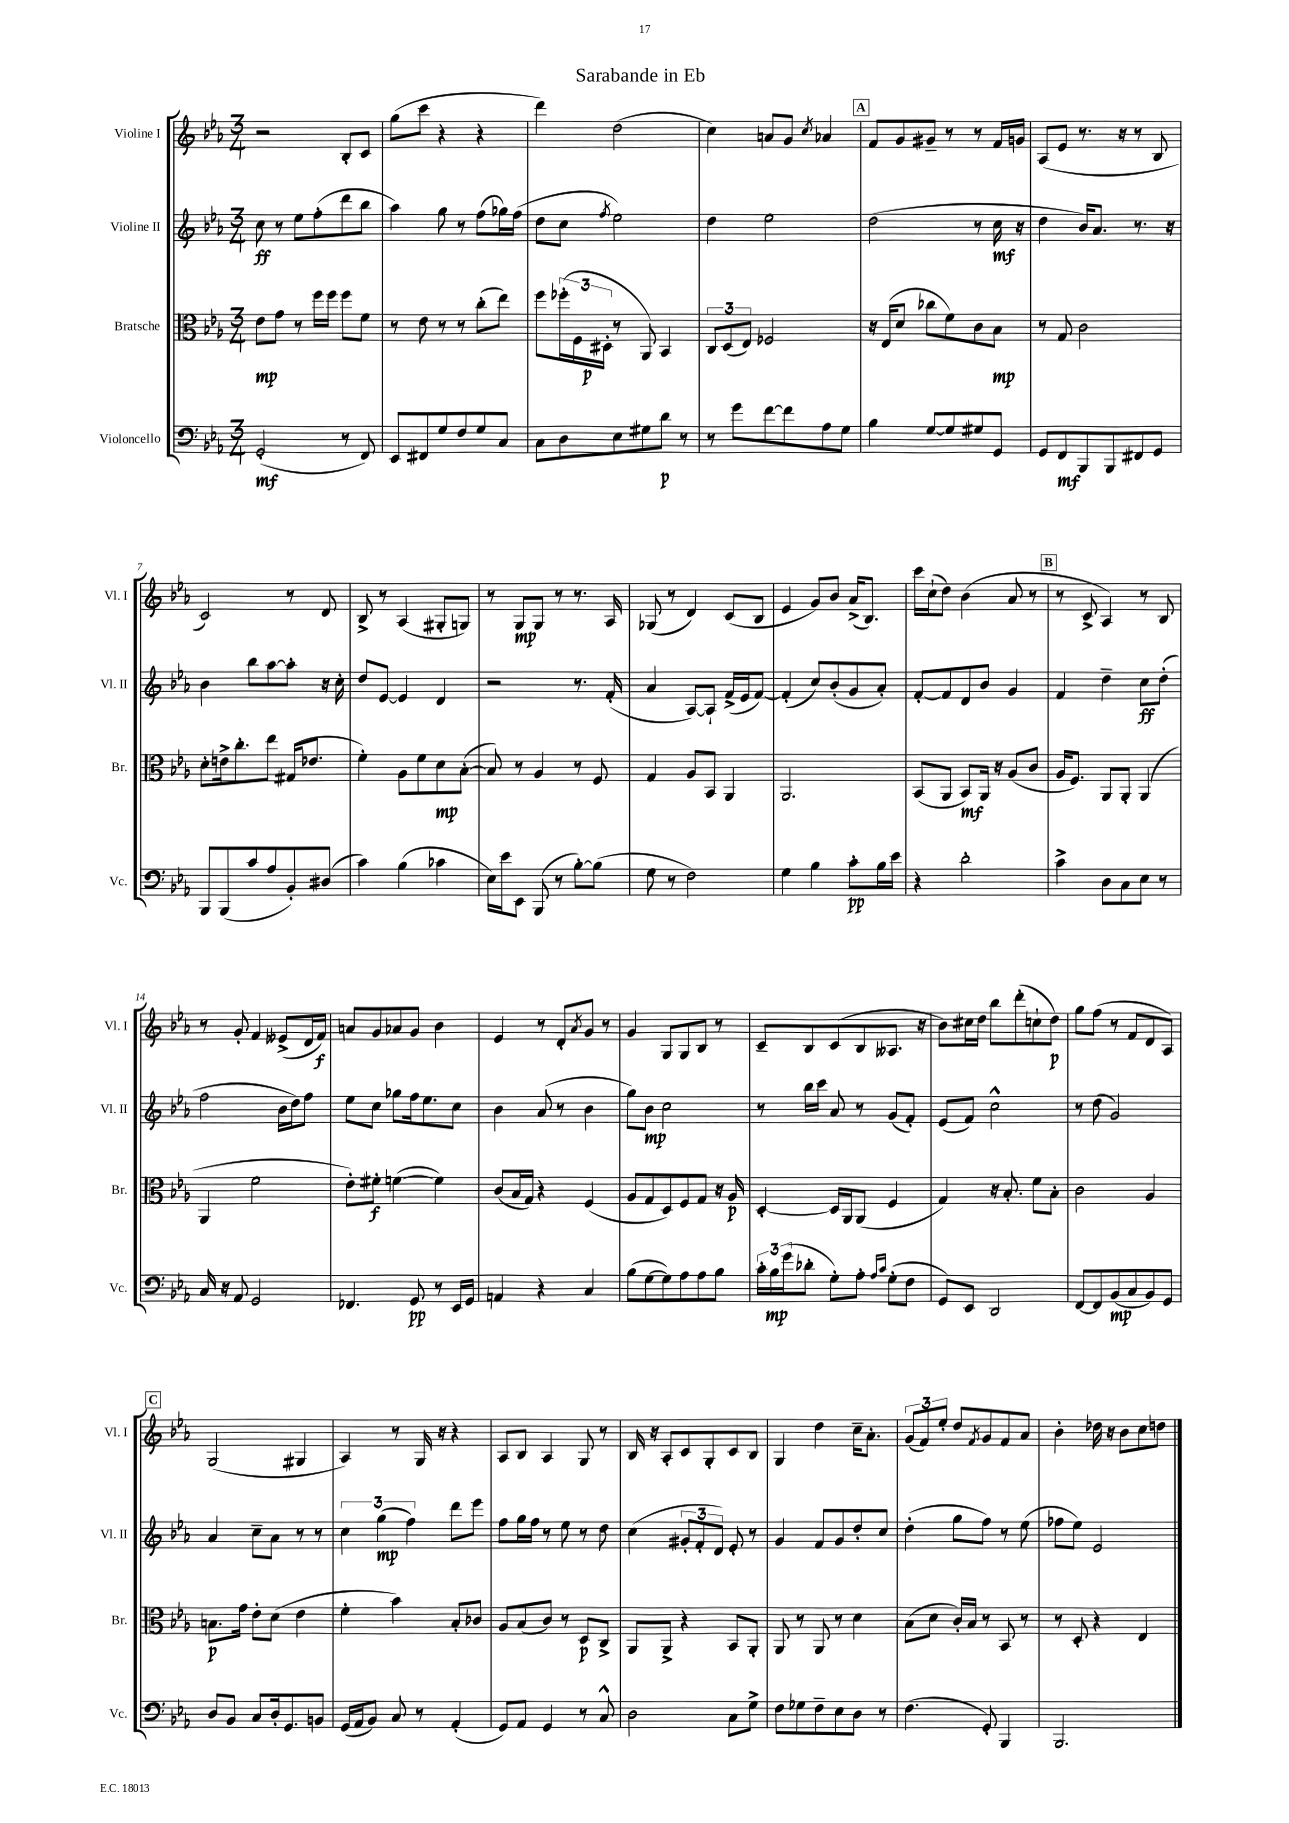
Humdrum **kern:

**kern	**kern	**kern	**kern
*staff4	*staff3	*staff2	*staff1
*clefF4	*clefC3	*clefG2	*clefG2
*k[b-e-a-]	*k[b-e-a-]	*k[b-e-a-]	*k[b-e-a-]
*M3/4	*M3/4	*M3/4	*M3/4
(2GG'	8e-	8cc	2r
.	8g	8r	.
.	8r	8ee-	.
.	16ff	(8ff'	.
.	16ff	.	.
8r	8ff	8ddd	8B-'
8FF)	8f	8bb-	8c
=	=	=	=
8EE-	8r	4aa-)	(8gg
8FF#	8e-	.	8ccc
8G	8r	8gg	4r
8F	8r	8r	.
8G	(8cc'	(8ff	4r
8C	8ee-)	16gg-)	.
.	.	(16ff	.
=	=	=	=
8C	8ff	8dd	4ddd)
8D	(24ff-'	8cc	.
.	24F	.	.
.	24D#'	.	.
.	.	8qff	.
8E-	8r	2ee-)	(2dd
8G#	8AA-)	.	.
8d	4BB-	.	.
8r	.	.	.
=	=	=	=
8r	12C	4dd	4cc)
.	(12D	.	.
8g	.	.	.
.	12E-)	.	.
[8f	2F-	2ee-	8a
8f]	.	.	8g
.	.	.	8qcc
8A-	.	.	4a-
8G	.	.	.
=	=	=	=
4B-	16r	(2dd	8f
.	(16E-	.	.
.	8d	.	8g
[8G	8cc-	.	8g#~
8G]	8f)	.	8r
8G#	8c	8r	8r
8GG	8B-	16cc	16f
.	.	16r	16g
=	=	=	=
8GG	8r	4dd	(8A-
8FF	8G	.	8e-
8BBB-	2c	16b-)	8.r
.	.	8.a-	.
8BBB-	.	.	.
.	.	.	16r
8FF#	.	8.r	8r
8GG	.	.	8B-
.	.	16r	.
=	=	=	=
8BBB-	8d'	4b-	2c)
(8BBB-	16e^	.	.
.	8.cc'	.	.
8c	.	8bb-	.
8A-	8ee-	[8aa-	.
8BB-')	(16G#	8aa-']	8r
.	8.e-	.	.
(8D#	.	16r	8d
.	.	16cc'	.
=	=	=	=
4c)	4f')	8dd	8B-^
.	.	[8e-	8r
(4B-	8A-	4e-]	(4A-
.	8f	.	.
4c-	8d	4d	8G#'
.	([8B-'	.	8G)
=	=	=	=
16E-)	8B-])	2r	8r
16e-	.	.	.
8EE-	8r	.	8G
(8BBB-	4A-	.	8G
8r	.	.	8r
[8B-')	8r	8.r	8.r
(8B-]	8F	.	.
.	.	(16f'	16A-
=	=	=	=
8G	4G	4a-	(8G-
8r	.	.	8r
2F)	8A-	[8A-)	4d)
.	8BB-	8A-`]	.
.	4AA-	(16f^	(8c
.	.	16e-	.
.	.	[8f)	8B-
=	=	=	=
4G	2.AA-	(4f']	4e-
4B-	.	8cc)	8g)
.	.	(8b-'	8b-
8c'	.	8g	(16a-^
.	.	.	8.B-)
16B-	.	8a-')	.
16e-	.	.	.
=	=	=	=
4r	(8BB-	[8f'	16ccc
.	.	.	(16cc`
.	8AA-	8f]	8dd)
2d'	8BB-)	8d	(4b-
.	16AA-	8b-	.
.	16r	.	.
.	(8A-	4g	8a-
.	8c	.	8r
=	=	=	=
4c^	16A-	4f	8r
.	8.F)	.	.
.	.	.	8c^
8D	8AA-	4dd~	4A-)
8C	8AA-'	.	.
8E-	(4AA-	8cc	8r
8r	.	(8dd'	8B-
=	=	=	=
16C	4AA-	2ff	8r
16r	.	.	.
8AA-	.	.	8g'
2GG	2f	.	4f
.	.	16b-	(8e--^
.	.	16dd)	.
.	.	8ff	16d
.	.	.	16f)
=	=	=	=
4.FF-	8e-')	8ee-	8a
.	8f#'	8cc	8g
.	([4f	8gg-	8a-
8GG	.	16ff	8g
.	.	8.ee-	.
8r	4f])	.	4b-
16EE-	.	8cc	.
16GG	.	.	.
=	=	=	=
4AA	(8c	4b-	4e-
.	16B-	.	.
.	16G)	.	.
4r	4r	(8a-	8r
.	.	8r	8d'
.	.	.	8qa-
4C	(4F	4b-	8g
.	.	.	8r
=	=	=	=
(8B-	8A-	8gg)	4g
[8G	8G	8b-	.
8G])	8D)	2cc	8G
8A-	8F	.	8G
8A-	8G	.	8B-
8B-	16r	.	8r
.	16A-	.	.
=	=	=	=
24c'	[4D'	8r	8c~
24B-	.	.	.
(24g	.	.	.
8d-'	.	16bb-	8B-
.	.	16ccc	.
8G')	16D]	8a-	(8c
.	16AA-	.	.
8A-'	(8AA-	8r	8B-
16qqA-	.	.	.
16qqc	.	.	.
(8G'	4F	(8g	8.A--
8F	.	8f')	.
.	.	.	16r
=	=	=	=
8GG)	4G)	(8e-	8b-)
8EE-	.	8f)	16cc#
.	.	.	16dd
2DD	16r	2cc^^	8bb-
.	8.B-'	.	.
.	.	.	(8ddd'
.	8f	.	8cc`
.	8B-'	.	8dd)
=	=	=	=
[8FF	2c	8r	8gg
8FF]	.	(8dd	(8ff
(8BB-	.	2g)	8r
8C	.	.	8f
8BB-)	4A-	.	8d
8GG	.	.	8A-)
=	=	=	=
8D	8.B	4a-	(2G
8BB-	.	.	.
.	16g	.	.
8C	8e-'	8cc~	.
16D'	(8d	8a-	.
8.GG	.	.	.
.	4e-	8r	4G#
8BB	.	8r	.
=	=	=	=
(16GG	4f'	6cc	4A-)
16AA-	.	.	.
8BB-)	.	.	.
.	.	(6gg	.
8C	4b-)	.	8r
.	.	6ff)	.
8r	.	.	16G
.	.	.	16r
(4AA-'	8B-'	8ddd	4r
.	8c-	8eee-	.
=	=	=	=
8GG)	8A-	8ff	8A-
8AA-	(8B-	16gg	8B-
.	.	16ff	.
4GG	8c)	8r	4A-
.	8r	8ee-	.
8r	8D	8r	8G
8C^^	8C^	8dd	8r
=	=	=	=
2D	8AA-	(4cc	16B-
.	.	.	16r
.	8AA-^	.	8A-'
.	4r	12g#'	8c
.	.	12f'	.
.	.	.	8G'
.	.	12d)	.
8C	8BB-	8e-'	8c
8G^	8AA-'	8r	8B-
=	=	=	=
8F	8AA-	4g	4G
8G-	8r	.	.
8F~	8AA-	8f	4dd
8E-	8r	8g	.
8D	4d	8dd'	16cc~
.	.	.	8.a-'
8r	.	8cc	.
=	=	=	=
(4.F	(8B-	(4dd'	(12g
.	.	.	12f)
.	8d	.	.
.	.	.	12ee-'
.	16c')	8gg	8dd
.	16B-	.	.
.	.	.	8qf
8GG')	8r	8ff)	8g
4BBB-	8BB-	8r	8f
.	8r	(8ee-	8a-
=	=	=	=
2.BBB-	8r	8ff-	4b-'
.	8D'	8ee-)	.
.	4r	2e-	16dd-
.	.	.	16r
.	.	.	8b-
.	4E-	.	8cc
.	.	.	8dd
==	==	==	==
*-	*-	*-	*-
